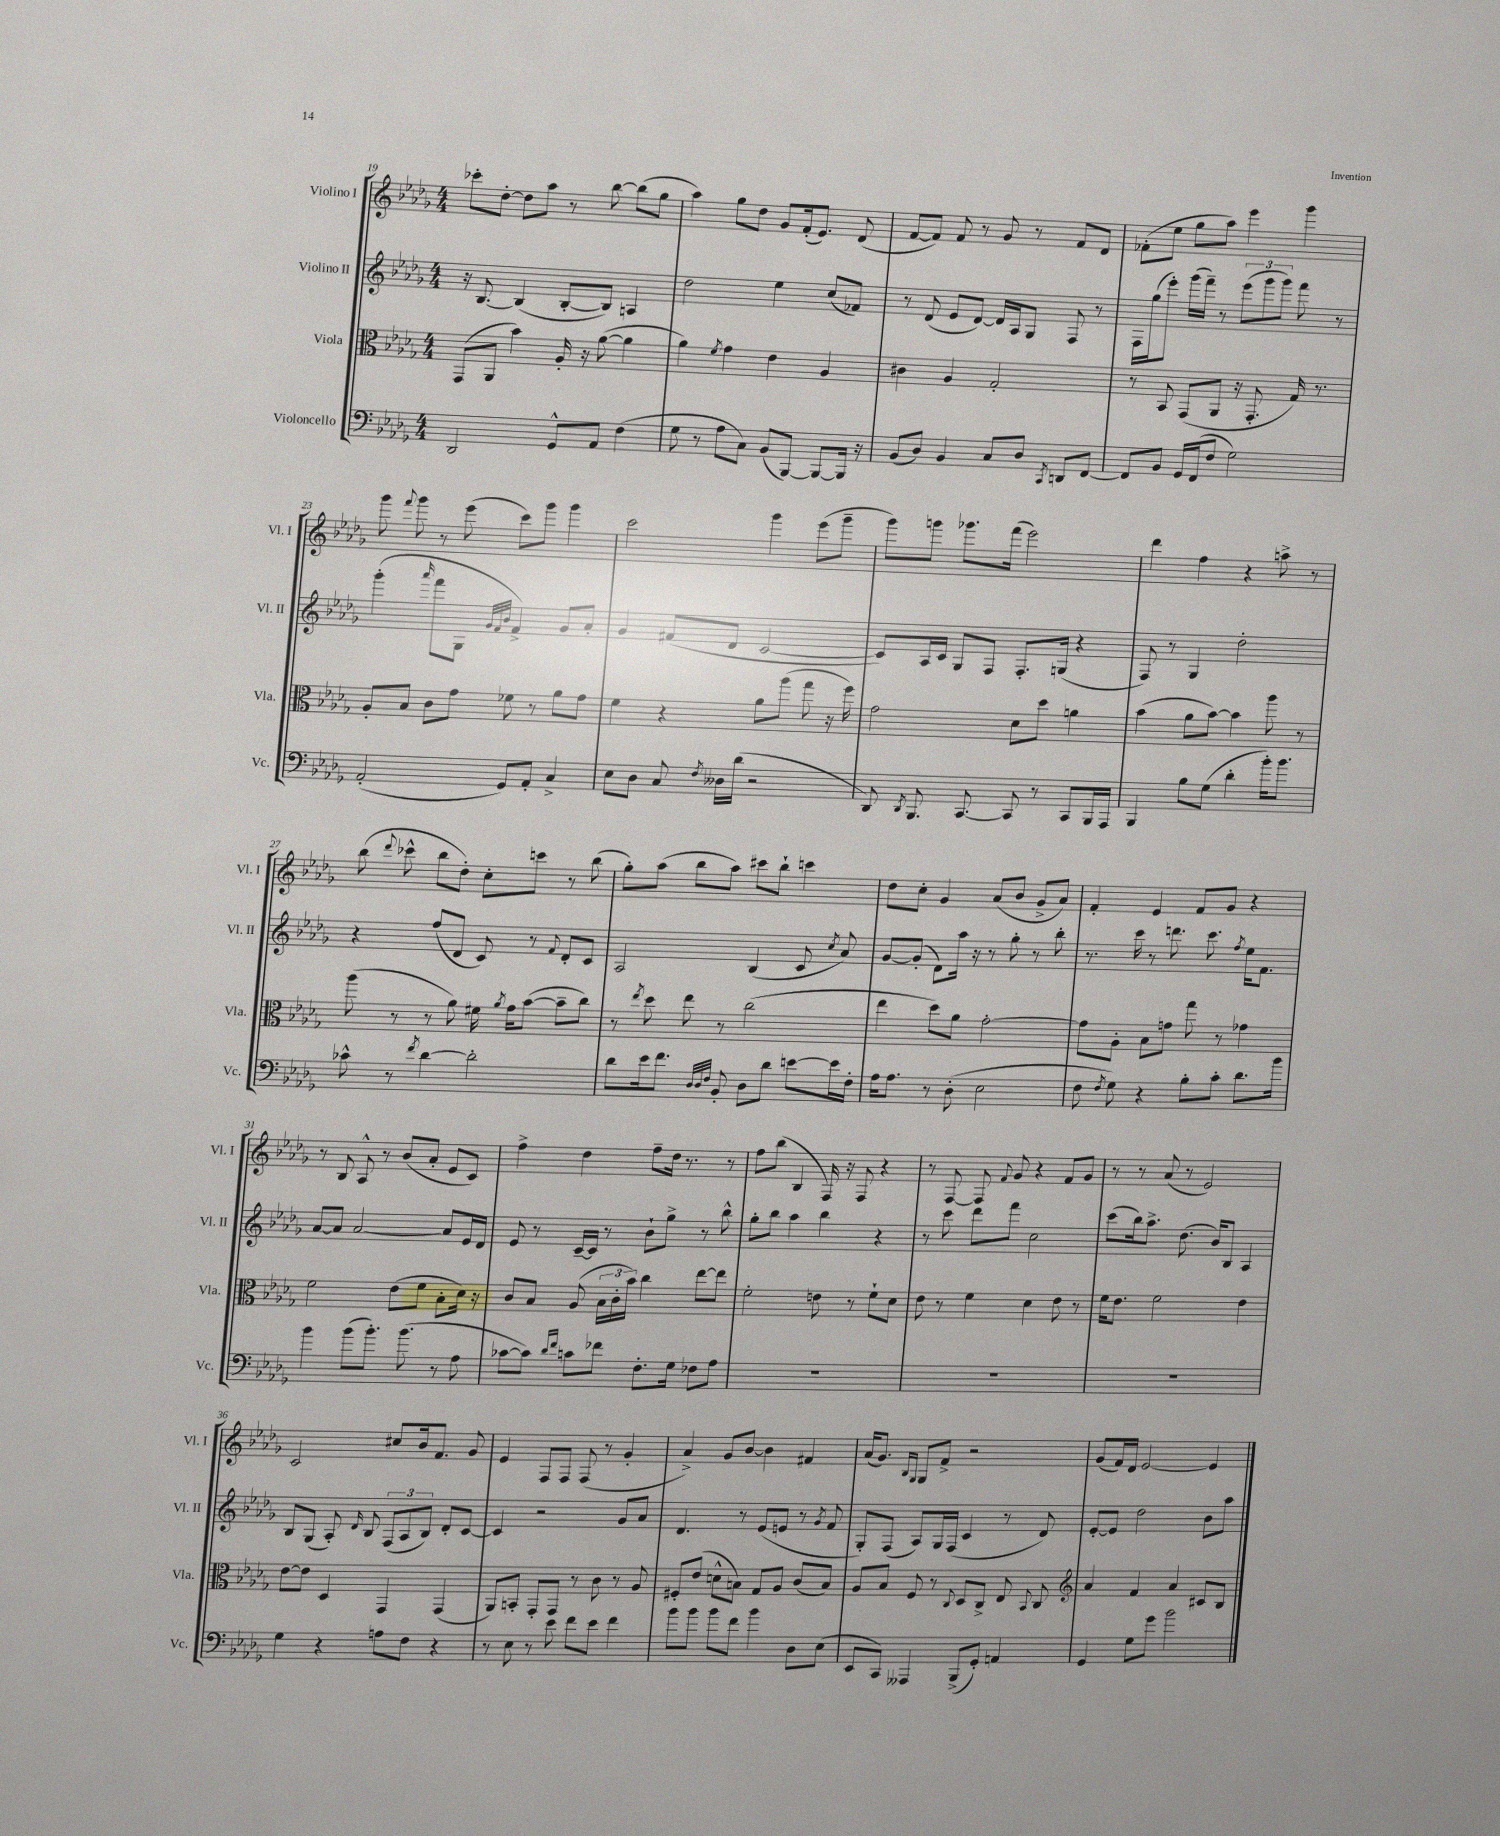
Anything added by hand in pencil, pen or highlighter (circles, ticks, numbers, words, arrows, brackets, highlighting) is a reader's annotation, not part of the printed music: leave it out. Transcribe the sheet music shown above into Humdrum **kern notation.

**kern	**kern	**kern	**kern
*staff4	*staff3	*staff2	*staff1
*clefF4	*clefC3	*clefG2	*clefG2
*k[b-e-a-d-g-]	*k[b-e-a-d-g-]	*k[b-e-a-d-g-]	*k[b-e-a-d-g-]
*M4/4	*M4/4	*M4/4	*M4/4
2DD-/	(8GG-/L	16r	8ccc-'\L
.	.	[8.B-/	.
.	8AA-/J	.	[8dd-'\J
.	4b-\)	(4B-/]	8dd-\]L
.	.	.	8aa-\J
8GG-^^/L	16A-'/	[8B-'/L	8r
.	16r	.	.
8AA-/J	([8a-\	8B-/]J)	[8bb-\
(4F\	4a-\]	4A/	(8bb-\]L
.	.	.	8gg-\J
=	=	=	=
8G-\	4a-\)	2dd-\	4aa-\)
8r	.	.	.
.	8qf/	.	.
8A-\L	4g-\	.	8gg-\L
8C\J)	.	.	8dd-\J
(8BB-/L	4e-\	4ee-\	8g-/L
[8BBB-/J)	.	.	(16f'/k
.	.	.	8.e-/J)
8BBB-/_L	4A-/	(8cc/L	.
16BBB-/]Jk	.	8f-/J)	(8d-/
16r	.	.	.
=	=	=	=
(8BB-/L	4c#\	8r	[8f/L
8D-/J)	.	(8d-/	8f/]J)
4BB-/	4A-/	8e-/L	8f/
.	.	[8d-/J)	8r
8C/L	2G-'/	16d-/]LL	8g-/
.	.	16A-/J	.
8D-/J	.	8G-/J	8r
8qCC/	.	.	.
8DD/L	.	8F/	8f/L
[8FF/J	.	8r	8d-/J
=	=	=	=
8FF/]L	8r	16F\LL	(8f-'\L
.	.	(16gg-\J	.
8BB-/J	8BB-/	8eee-'\J)	8ee-\J
16GG-/LL	(8GG-/L	(16ggg-\LL	8gg-\L
(16FF/J	.	16fff~\JJ)	.
8F/J	8AA-/J	8r	8aa-\J)
2G-\)	16r	(12eee-\L	4eee-\
.	8.GG-'/	.	.
.	.	12ggg-\	.
.	.	12ggg-\J)	.
.	16G-/)	8fff\	4ggg-\
.	8.r	.	.
.	.	8r	.
=	=	=	=
(2AA-'/	8A-'/L	(4ggg-'\	8ggg-\
.	.	.	8qqfff/
.	8B-/J	.	8ggg-\
.	.	16qqaaa-/	.
.	8c\L	8fff\L	8r
.	8g-\J	8G-\J	(8eee-\
.	.	32qqg-/LLL	.
.	.	32qqf/	.
.	.	32qqb-/JJJ	.
8GG-/L)	8f-\	4f^/)	8ccc\L)
8AA-'/J	8r	.	8ggg-\J
4C^/	8a-\L	8g-/L	4ggg-\
.	8g-\J	8a-'/J	.
=	=	=	=
8E-\L	4f\	4g-/	2ccc\
8D-\J	.	.	.
8C/	4r	(8f#/L	.
8qF/	.	.	.
16D--\LL	.	8d-/J	.
(16d-\JJ	.	.	.
2r	8a-\L	[2c/	4ggg-\
.	(8aa-\J	.	.
.	8gg-\	.	(8eee-\L
.	16r	.	8ggg-~\J
.	16ff\)	.	.
=	=	=	=
8DD-/)	2g-\	8c/]L)	8ggg-\L)
8qDD-/	.	.	.
8.BBB-/	.	16A-/L	8ggg\J
.	.	16c/JJ	.
.	.	8G-/L	8.ggg-\L
[8.CC/	.	.	.
.	.	8F/J	.
.	.	.	(16fff\Jk
8CC/]	8d-\L	8.F'/L	2eee-\)
8r	8dd-\J	.	.
.	.	(16G/Jk	.
8CC/L	4a\	4r	.
16BBB-/L	.	.	.
16AAA-/JJ	.	.	.
=	=	=	=
4BBB-/	(4b-\	8F/)	4ddd-\
.	.	8r	.
8B-\L	8a-\L	4G-/	4ff\
(8G-\J	[8b-\J)	.	.
4d-'\	4b-\]	2dd-'\	4r
16b-'\LK)	8aa-\	.	8aa^\
8.b-\J	.	.	.
.	8r	.	8r
=	=	=	=
8c-^^\	(8aa-\	4r	(8bb-\
.	.	.	8qqddd-/
8r	8r	.	8ccc-^^\
8qf/	.	.	.
[4d-\	8r	(8ff/L	8bb-\L
.	8a-\)	8d-/J	8dd-'\J)
2d-'\]	16f#\	8c/)	8cc'\L
.	8qa-/	.	.
.	16g-\LK	.	.
.	([8b-\J	8r	8ccc\J
.	.	8qqf/	.
.	8b-~\]L	8d-'/L	8r
.	8cc\J)	8c/J	(8bb-\
=	=	=	=
8d-\L	8r	2A-/	8gg-'\L)
.	8qee-/	.	.
16e-\k	8dd-\	.	(8aa-\J
8.f\J	.	.	.
.	8ee-\	.	8bb-\L
32qqD-/LLL	.	.	.
32qqD-/	.	.	.
32qqF/JJJ	.	.	.
8BB-'/	8r	.	8aa-\J)
8D-\L	(2cc\	(4B-/	8ccc#\L
8d-\J	.	.	8bb-`\J
[8e\L	.	8c/	4ccc\
.	.	8qcc/	.
16e\]L	.	8a-/)	.
16F'\JJ	.	.	.
=	=	=	=
16A-\LK	4ee-\	[8g-/L	8dd-\L
8.A-\J	.	.	.
.	.	(8g-'/]J	8cc'\J
8r	8dd-\L)	8d-\L)	4g-/
(8D-'\	8a-\J	16aa-\Jk	.
.	.	16r	.
2E-\	[2g-'\	8r	(8a-/L
.	.	8gg-'\	8b-/J
.	.	8r	8g-^/L
.	.	8bb-'\	8a-/J)
=	=	=	=
8F\	8g-\]L	8.r	4f'/
8qF/	.	.	.
8G-\)	8A-'\J	.	.
.	.	16ccc\	.
4r	8B-\L	8r	4e-/
.	8g\J	8.ddd\	.
8B-'\L	8gg-\	.	8f/L
.	.	8.ccc\	.
8c'\J	8r	.	8g-/J
.	.	8qff/	.
8.d-\L	4g-\	16ee-\LK	4r
.	.	8.f\J	.
16b-\Jk	.	.	.
=	=	=	=
4b-\	2f\	[8a-/L	8r
.	.	8a-/]J	8B-/
(8b-\L	.	[2a-/	8A-^^/
8.b-'\J)	.	.	8r
.	(8e-\L	.	(8b-/L
(8.b-\	.	.	.
.	8f\J	.	8a-'/J
8r	8B-'\L	8a-/]L	8e-/L
8A-\	16d-\Jk)	16e-/L	8c/J)
.	16r	16d-/JJ	.
=	=	=	=
[8c-\L	8c/L	8e-/	4ff^\
8c-\]J)	8B-/J	8r	.
16qqd-/LL	.	.	.
16qqf/JJ	.	.	.
8c\L	(8A-/	[16c~/LL	4dd-\
.	.	16c/]JJ	.
8f-\J	24B-\LL	8r	.
.	24c'\	.	.
.	24b-\JJ)	.	.
8.F'\L	4cc\	8b-`\L	8ff~\L
.	.	8gg-^\J	16dd-\Jk
16G-\Jk	.	.	8.r
8F-\L	[8ee-\L	8r	.
8A-\J	8ee-\]J	8bb-^^\	8r
=	=	=	=
1r	2f'\	8gg-'\L	8ff\L
.	.	8bb-\J	(8bb-\J
.	.	4aa-\	4B-/
.	8e\	4bb-\	16F/)
.	.	.	16r
.	8r	.	8F/
.	8f`\L	4r	4r
.	8d-\J	.	.
=	=	=	=
1r	8e-\	8r	8r
.	8r	8ccc\	[8F/
.	4f\	8ddd-\L	8F/]
.	.	.	8qqf/
.	.	8fff\J	8g-/
.	4d-\	2cc\	4r
.	8e-\	.	8f/L
.	8r	.	8g-/J
=	=	=	=
1r	16f\LK	(8ccc\L	8r
.	8.e-\J	.	.
.	.	16bb-\k)	8r
.	.	8.aa-^\J	.
.	2f\	.	(8a-/
.	.	(8.dd-\	8r
.	.	.	2e-/)
.	.	16b-/LK)	.
.	.	8B-/J	.
.	4e-\	4A-/	.
=	=	=	=
4G-\	[8e-\L	8B-/L	2c/
.	8e-\]J	(8G-/J	.
4r	4D-/	8A-'/)	.
.	.	16qqd-/	.
.	.	8B-/	.
8A\L	4GG-/	(12F/L	8cc#/L
.	.	12A-/	.
8F\J	.	.	16b-/k
.	.	12B-/J)	.
.	.	.	8.f/J
4r	(4GG-/	8d-'/L	.
.	.	[8c/J	8g-/
=	=	=	=
8r	8AA-/L)	4c/]	4e-/
8E-\	8BB'/J	.	.
8r	8GG-'/L	2r	8F/L
8e-\	8GG-/J	.	8F/J
8f\L	8r	.	(8F/
8e-\J	8c\	.	8r
4f\	8r	8g-/L	4g-'/
.	8A-/	8a-/J	.
=	=	=	=
8b-\L	8F#'/L	4.d-/	4a-^/)
8b-\J	(8e-/J	.	.
8b-\L	8d^^\L	.	8g-/L
8f\J	8B\J)	8r	[8b-/J
4b-\	8G-/L	(8e-/L	4b-\]
.	8A-/J	8e/J	.
8D-\L	(8c/L	8r	4f#/
.	.	8qg-/	.
(8E-\J	8B/J)	8f/	.
=	=	=	=
8EE-/L	8A-/L	8G-'/L)	(16a-/LK
.	.	.	8.g-/J)
8CC/J)	8B-/J	(8F/J	.
.	.	.	16qqB-/LL
.	.	.	16qqG-/JJ
4AAA--/	8F/	8A-/L)	8G-/L
.	8r	16G-/L	8f^/J
.	.	(16F/JJ	.
.	8qqC/	.	.
(8BBB-^/L	8D-/L	4c/	2r
8GG-'/J)	8C^/J	.	.
4AA/	8E-/	8r	.
.	8qqBB-/	.	.
.	8C/	8d-/)	.
=	=	=	=
*	*clefG2	*	*
4GG-/	4a-/	[8e-'/L	(8g-/L
.	.	8e-/]J	16f/L)
.	.	.	16d-/JJ
8G-\L	4f/	2dd-\	[2e-/
8g-\J	.	.	.
2b-\	4a-/	.	.
.	8c#/L	8b-\L	4e-/]
.	8B-/J	8aa-\J	.
==	==	==	==
*-	*-	*-	*-
